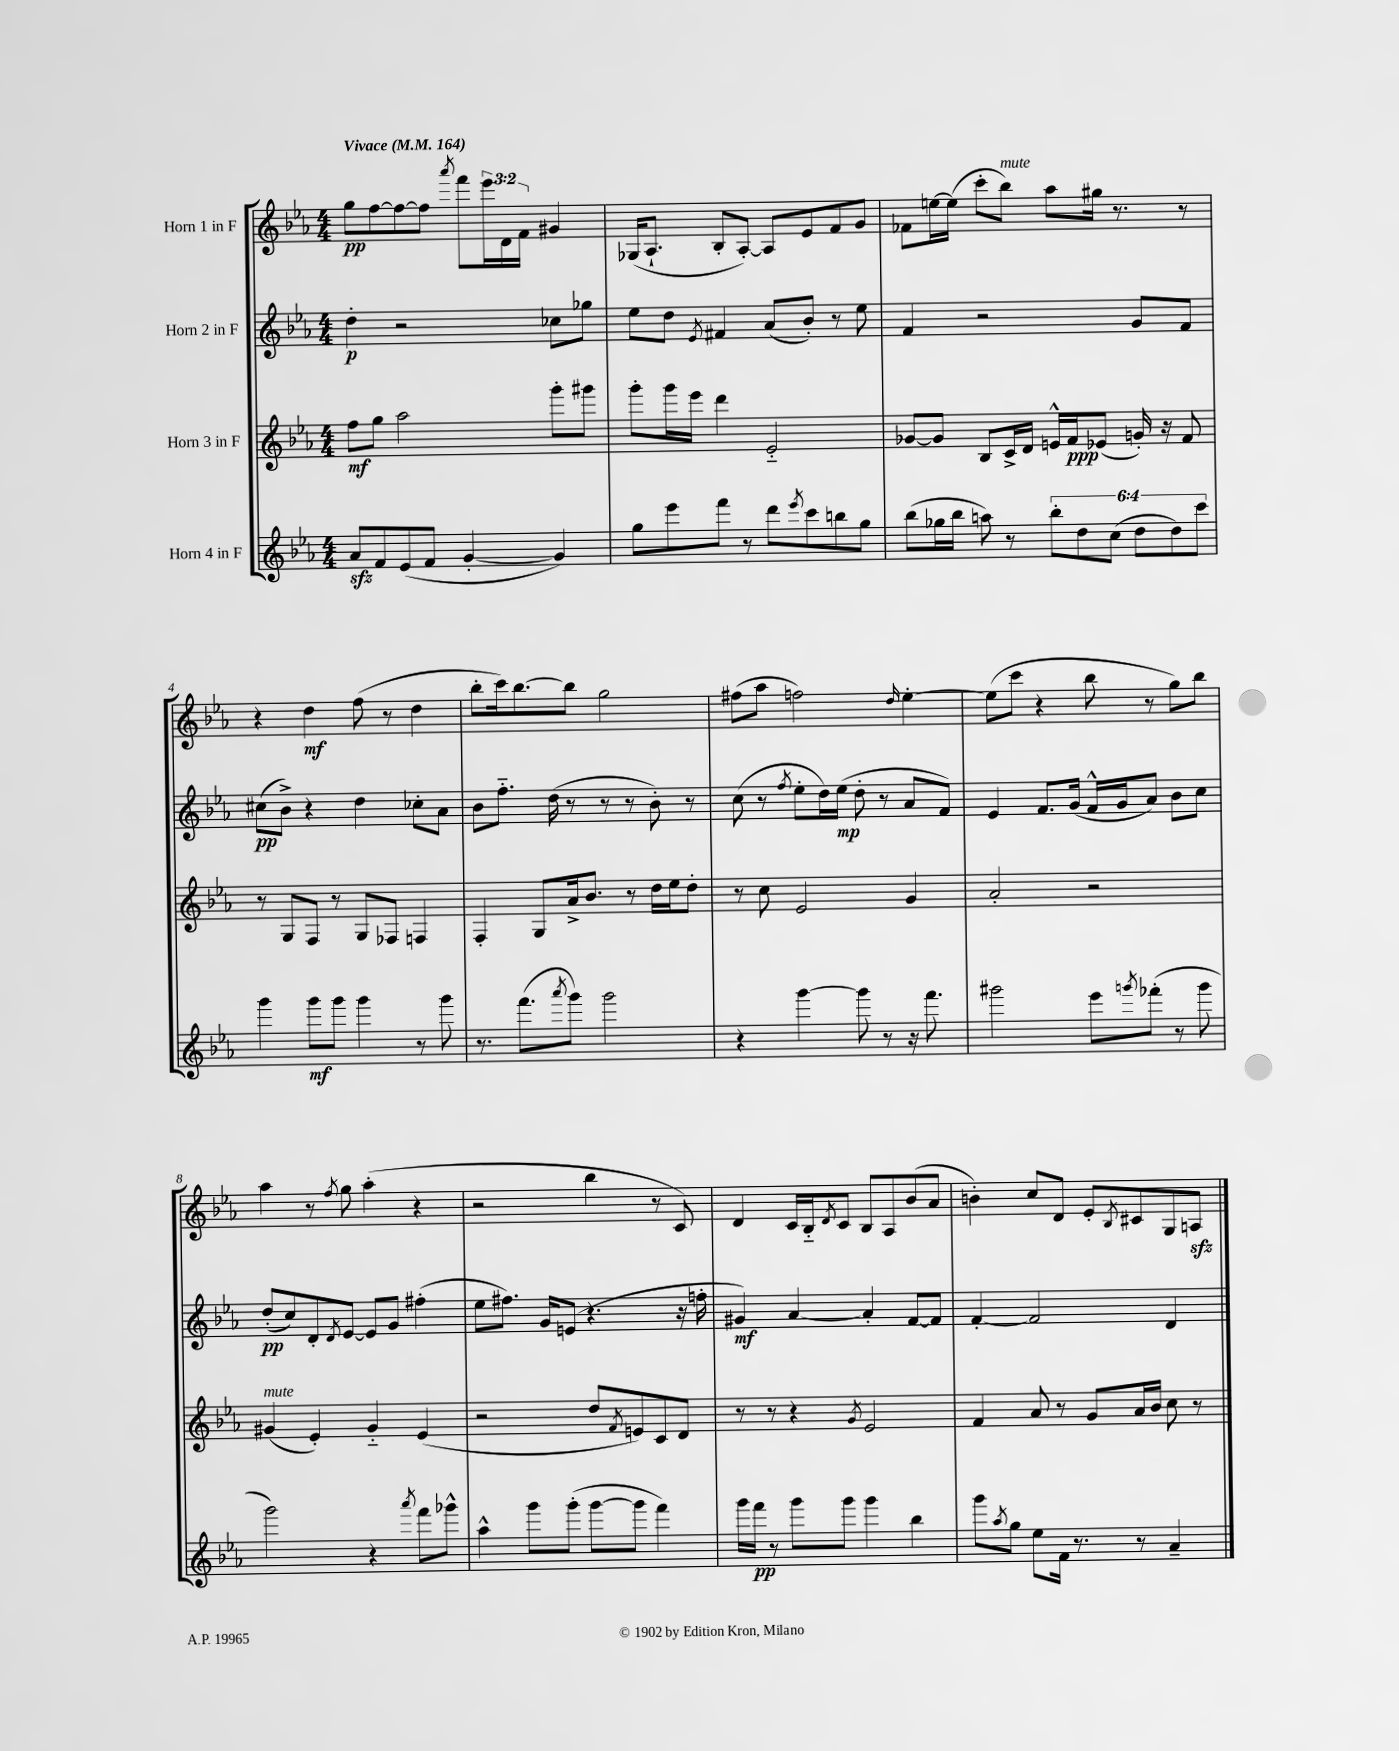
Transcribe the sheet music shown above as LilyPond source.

<<
\new StaffGroup <<
\new Staff = "s0" \with { instrumentName = "Horn 1 in F" } {
    \clef treble \key ees \major \numericTimeSignature \time 4/4 \override Staff.TupletNumber.text = #tuplet-number::calc-fraction-text \tempo "Vivace" 4 = 164
    g''8\pp f''8~ f''8~ f''8 \acciaccatura { aes'''8 } f'''8 \tuplet 3/2 { ees'''16 d'16 f'16 } gis'4 |
    ges16( aes8.-! bes8-. aes8~-.) aes8 ees'8 f'8 g'8 |
    fes'8 e''16~ e''16( c'''8-. bes''8^\markup { \italic "mute" }) aes''8 gis''16 r8. r8 |
    r4 d''4\mf f''8( r8 d''4 |
    bes''8-. c'''16) bes''8.~ bes''8 g''2 |
    fis''8( aes''8 f''2) \grace { d''16 } ees''4~-. |
    ees''8( c'''8 r4 bes''8 r8 g''8) bes''8 |
    aes''4 r8 \acciaccatura { f''8 } g''8 aes''4-.( r4 |
    r2 bes''4 r8 c'8) |
    d'4 c'16 bes16-_ \acciaccatura { d'8 } c'8 bes8 aes8 bes'8( aes'8 |
    b'4-.) c''8 d'8 ees'8-. \acciaccatura { bes8 } cis'8 g8 a8\sfz \bar "|." |
}
\new Staff = "s1" \with { instrumentName = "Horn 2 in F" } {
    \clef treble \key ees \major \numericTimeSignature \time 4/4
    d''4-.\p r2 ces''8 ges''8 |
    ees''8 d''8 \acciaccatura { ees'8 } fis'4 aes'8( bes'8-.) r8 ees''8 |
    f'4 r2 g'8 f'8 |
    cis''8\pp( bes'8->) r4 d''4 ces''8-. aes'8 |
    bes'8 f''8.-_ d''16( r8 r8 r8 bes'8-.) r8 |
    c''8( r8 \acciaccatura { f''8 } ees''8-. d''16) ees''16\mp( d''8-. r8 aes'8 f'8) |
    ees'4 f'8. g'16( f'16-^ g'16 aes'8) bes'8 c''8 |
    d''8-.\pp( c''8) d'8-. \acciaccatura { d'8 } ees'8~ ees'8 g'8 fis''4-.( |
    ees''8 fis''8.) g'16 e'8( r4. r16 f''16-. |
    gis'4\mf) aes'4~ aes'4-. f'8~ f'8 |
    f'4~-. f'2 d'4 \bar "|." |
}
\new Staff = "s2" \with { instrumentName = "Horn 3 in F" } {
    \clef treble \key ees \major \numericTimeSignature \time 4/4
    f''8\mf g''8 aes''2 g'''8-. gis'''8 |
    g'''8-. g'''16 ees'''16 d'''4 ees'2-_ |
    ges'8~ ges'8 bes8 c'16-> d'16 e'16-^ f'16\ppp ees'8( g'16-.) r16 f'8 |
    r8 g8 f8 r8 g8 fes8 f4 |
    f4-. g8 aes'16-> bes'8. r8 d''16 ees''16 d''8-. |
    r8 c''8 ees'2 g'4 |
    aes'2-. r2 |
    gis'4^\markup { \italic "mute" }( ees'4-.) gis'4-_ ees'4( |
    r2 d''8 \acciaccatura { f'8 } e'8) c'8 d'8 |
    r8 r8 r4 \acciaccatura { g'8 } ees'2 |
    f'4 aes'8 r8 g'8 aes'16 bes'16 c''8 r8 \bar "|." |
}
\new Staff = "s3" \with { instrumentName = "Horn 4 in F" } {
    \clef treble \key ees \major \numericTimeSignature \time 4/4 \override Staff.TupletNumber.text = #tuplet-number::calc-fraction-text
    aes'8\sfz f'8 ees'8( f'8 g'4~-. g'4) |
    g''8 ees'''8 f'''8 r8 d'''8 \acciaccatura { ees'''8 } c'''8 b''8 g''8 |
    bes''8( ges''16 bes''16 a''8) r8 \tuplet 6/4 { bes''8-. d''8 c''8( d''8 d''8) c'''8 } |
    g'''4 g'''8\mf g'''8 g'''4 r8 g'''8 |
    r8. f'''8.( \acciaccatura { aes'''8 } g'''8) g'''2 |
    r4 g'''4~ g'''8 r8 r16 f'''8. |
    gis'''2 ees'''8 \acciaccatura { g'''8 } fes'''8-.( r8 g'''8 |
    g'''2) r4 \acciaccatura { aes'''8 } f'''8 ges'''8-^ |
    aes''4-^ g'''8 g'''8-.( g'''8~ g'''8 f'''4) |
    g'''16 f'''16\pp r8 g'''8 g'''8 g'''4 bes''4 |
    g'''8 \acciaccatura { aes''8 } g''8 ees''8 f'16 r8. r8 aes'4-- \bar "|." |
}
>>
>>
